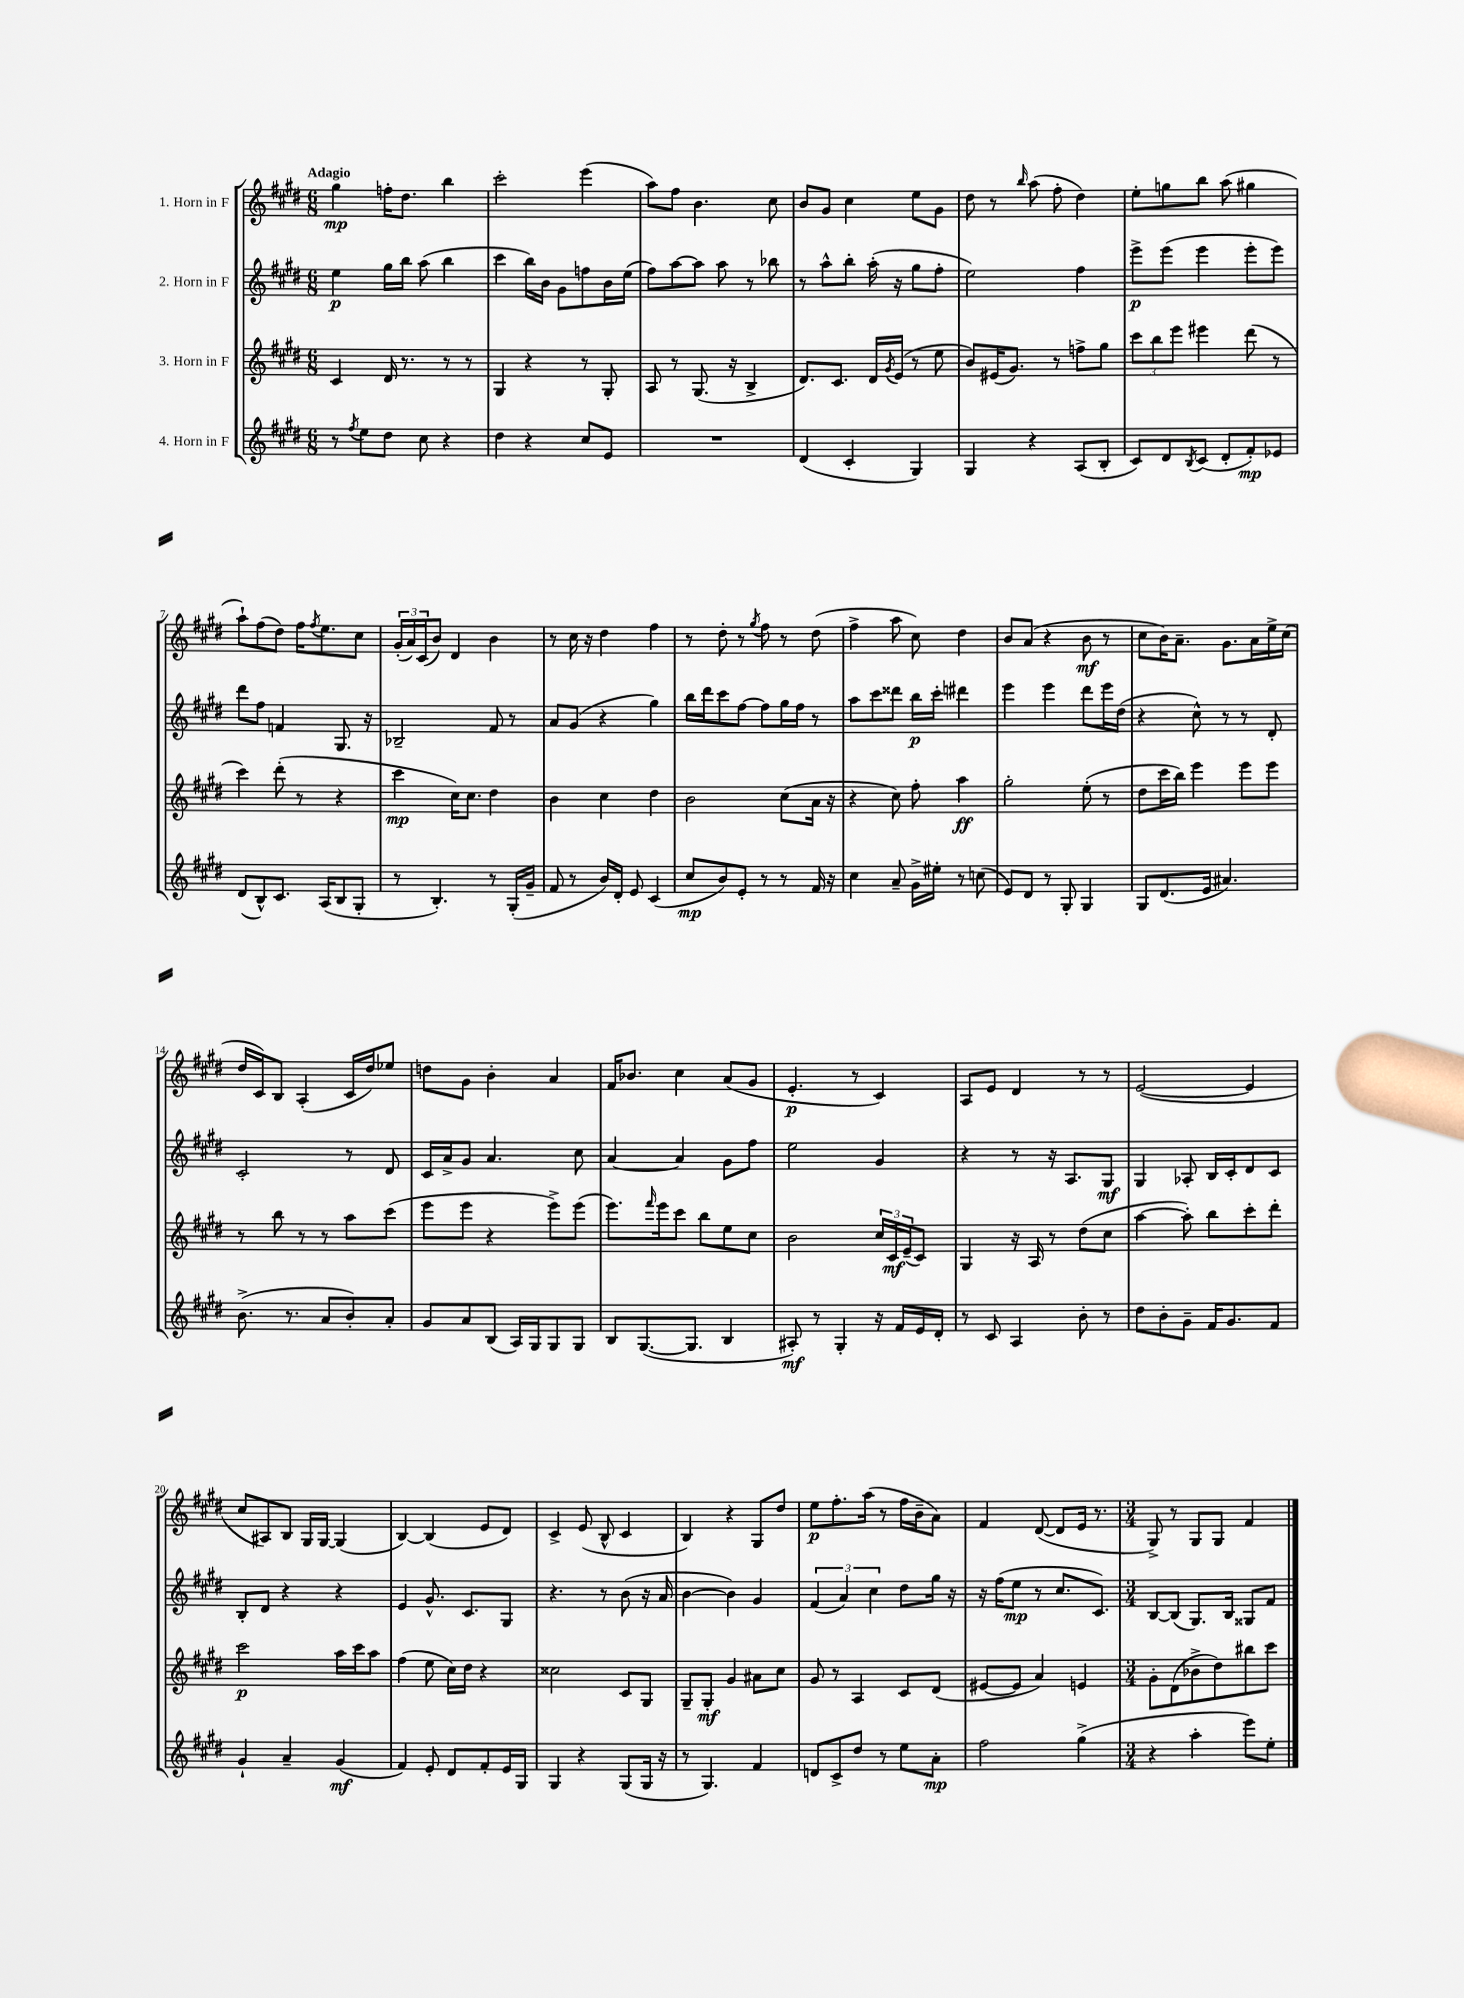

**kern	**kern	**kern	**kern
*staff4	*staff3	*staff2	*staff1
*clefG2	*clefG2	*clefG2	*clefG2
*k[f#c#g#d#]	*k[f#c#g#d#]	*k[f#c#g#d#]	*k[f#c#g#d#]
*M6/8	*M6/8	*M6/8	*M6/8
8r	4c#	4ee	4gg#
8qff#	.	.	.
8ee	.	.	.
8dd#	16d#	16gg#	16ff'
.	8.r	16bb	8.dd#
8cc#	.	(8aa	.
4r	8r	4bb	4bb
.	8r	.	.
=	=	=	=
4dd#	4G#	4ccc#	2ccc#'
4r	4r	16bb)	.
.	.	16b	.
.	.	8g#	.
8cc#	8r	8ff	(4eee
8e	8G#'	16b	.
.	.	(16ee	.
=	=	=	=
2.r	8A	8ff#)	8aa)
.	8r	[8aa	8ff#
.	(8.G#	8aa]	4.b
.	.	8aa	.
.	16r	.	.
.	4B^	8r	.
.	.	8bb-	8cc#
=	=	=	=
(4d#	8.d#)	8r	8b
.	.	8aa^^	8g#
.	8.c#	.	.
4c#'	.	8bb'	4cc#
.	16d#	(16aa'	.
.	8qg#	.	.
.	(16e	16r	.
4G#)	8r	8gg#	8ee
.	8ee	8ff#'	8g#
=	=	=	=
4G#	8b)	2ee)	8dd#
.	(16e#	.	8r
.	8.g#)	.	.
.	.	.	16qqbb
4r	.	.	(8aa
.	8r	.	8ff#'
(8A	8ff^	4ff#	4dd#)
8B'	8gg#	.	.
=	=	=	=
8c#)	12ccc#	8eee^	8ee'
.	12bb	.	.
8d#	.	(8eee	8gg
.	12eee	.	.
8qB	.	.	.
(8c#	4eee#	4eee	8bb
8d#'	.	.	(8aa
8f#')	(8ddd#	8eee'	4gg#
8e-	8r	8eee)	.
=	=	=	=
(8d#	4ccc#)	8ddd#	8aa`)
8B^^)	.	8ff#	(8ff#
8.c#	(8ddd#'	4f	8dd#)
.	8r	.	16ff#
.	.	.	8qff#
(16A	.	.	8.ee
8B	4r	8.G#	.
8G#'	.	.	8cc#
.	.	16r	.
=	=	=	=
8r	4ccc#	2B-~	(24g#'
.	.	.	24a)
.	.	.	(24c#
4.B')	.	.	8b)
.	16cc#)	.	4d#
.	8.cc#	.	.
8r	4dd#	8f#	4b
(16G#'	.	8r	.
16g#~	.	.	.
=	=	=	=
8f#	4b	8a	8r
8r	.	(8g#	16cc#
.	.	.	16r
16b)	4cc#	4r	4dd#
16d#'	.	.	.
8e	.	.	.
(4c#	4dd#	4gg#)	4ff#
=	=	=	=
8cc#	2b	16bb	8r
.	.	16ddd#	.
8b)	.	8ccc#	8dd#'
8e'	.	[8ff#	8r
.	.	.	8qgg#
8r	.	8ff#]	8ff#
8r	(8cc#	16gg#	8r
.	.	16ff#	.
16f#	16a	8r	(8dd#
16r	16r	.	.
=	=	=	=
4cc#	4r	8aa	4ff#^
.	.	8ccc#	.
8a~	8cc#)	8ddd##	8aa
16g#^	8ff#'	16bb	8cc#)
16ee#'	.	16ccc#'	.
8r	4aa	4ddd#	4dd#
(8cc	.	.	.
=	=	=	=
8e)	2gg#'	4eee	8b
8d#	.	.	(8a
8r	.	4eee	4r
8G#'	.	.	.
4G#	(8ee'	8ddd#	8b
.	8r	16eee	8r
.	.	(16dd#	.
=	=	=	=
8G#	8dd#	4r	8cc#
(8.d#	16ccc#	.	16b)
.	16bb)	.	8.a~
.	4eee	8cc#^^)	.
16e	.	.	.
4.a#)	.	8r	8.g#
.	8eee	8r	.
.	.	.	16a
.	8eee	8d#'	16ee^
.	.	.	(16cc#
=	=	=	=
(8.b^	8r	2c#'	16dd#
.	.	.	16c#)
.	8bb	.	8B
8.r	.	.	.
.	8r	.	(4A'
8a	8r	.	.
8b')	8aa	8r	16c#
.	.	.	16dd#)
8a'	(8ccc#	8d#	8ee-
=	=	=	=
8g#	8eee	16c#	8dd
.	.	16a^	.
8a	8eee	8g#	8g#
(8B	4r	4.a	4b'
16A)	.	.	.
16G#	.	.	.
8G#	8eee^)	.	4a
8G#	(8eee	8cc#	.
=	=	=	=
8B	8.eee)	[4a	16f#
.	.	.	8.b-
([8.G#	.	.	.
.	16qqfff#	.	.
.	16eee	.	.
.	8ccc#	4a]	4cc#
8.G#]	.	.	.
.	8bb	.	.
4B	8ee	8g#	(8a
.	8cc#	8ff#	8g#
=	=	=	=
8A#')	2b	2ee	4.e'
8r	.	.	.
4G#'	.	.	.
.	.	.	8r
16r	24cc#	4g#	4c#)
.	24c#	.	.
16f#	.	.	.
.	(24e~	.	.
16e	8c#)	.	.
16d#'	.	.	.
=	=	=	=
8r	4G#	4r	8A
8c#	.	.	8e
4A	16r	8r	4d#
.	16A	.	.
.	8r	16r	.
.	.	8.A	.
8b'	(8dd#	.	8r
8r	8cc#	8G#	8r
=	=	=	=
8dd#	[4aa	4G#	([2e
8b'	.	.	.
8g#~	8aa'])	8A-'	.
16f#	8bb	16B	.
8.g#	.	16c#'	.
.	8ccc#'	8d#	4e]
8f#	8ddd#'	8c#	.
=	=	=	=
4g#`	2ccc#	8B'	8cc#
.	.	8d#	8A#)
4a~	.	4r	8B
.	.	.	16G#
.	.	.	[16G#
(4g#	16aa	4r	(4G#]
.	16ccc#	.	.
.	8aa	.	.
=	=	=	=
4f#)	(4ff#	4e	[4B)
8e'	8ee	8.g#^^	(4B]
8d#	16cc#)	.	.
.	16dd#	8.c#	.
8f#'	4r	.	8e
16e	.	8G#	8d#)
16G#	.	.	.
=	=	=	=
4G#	2cc##	4.r	4c#^
4r	.	.	(8e
.	.	8r	8B^^
(8G#	8c#	(8b	4c#
16G#	8G#	16r	.
16r	.	16a	.
=	=	=	=
8r	8G#~	[4b	4B)
4.G#)	8G#'	.	.
.	4g#	4b])	4r
4f#	8a#	4g#	8G#
.	8cc#	.	8dd#
=	=	=	=
8d	8g#	(6f#	8ee
8c#^	8r	.	8.ff#'
.	.	6a)	.
8dd#	4A	.	.
.	.	.	(16aa
.	.	6cc#	.
8r	.	.	8r
8ee	8c#	8dd#	16ff#
.	.	.	16b~
8a'	(8d#	16gg#	8a)
.	.	16r	.
=	=	=	=
2ff#	[8e#	16r	4f#
.	.	(16ff#	.
.	8e#]	8ee	.
.	4a)	8r	([8d#
.	.	8.cc#	8d#]
(4gg#^	4e	.	16e
.	.	8.c#)	8.r
=	=	=	=
*M3/4	*M3/4	*M3/4	*M3/4
4r	8g#'	[8B	8G#^)
.	(8d#	(8B]	8r
4aa'	8b-^	8.G#)	8G#
.	8dd#)	.	8G#
.	.	16B	.
8eee)	8bb#	8G##	4f#
8ee'	8ccc#	8f#	.
==	==	==	==
*-	*-	*-	*-
